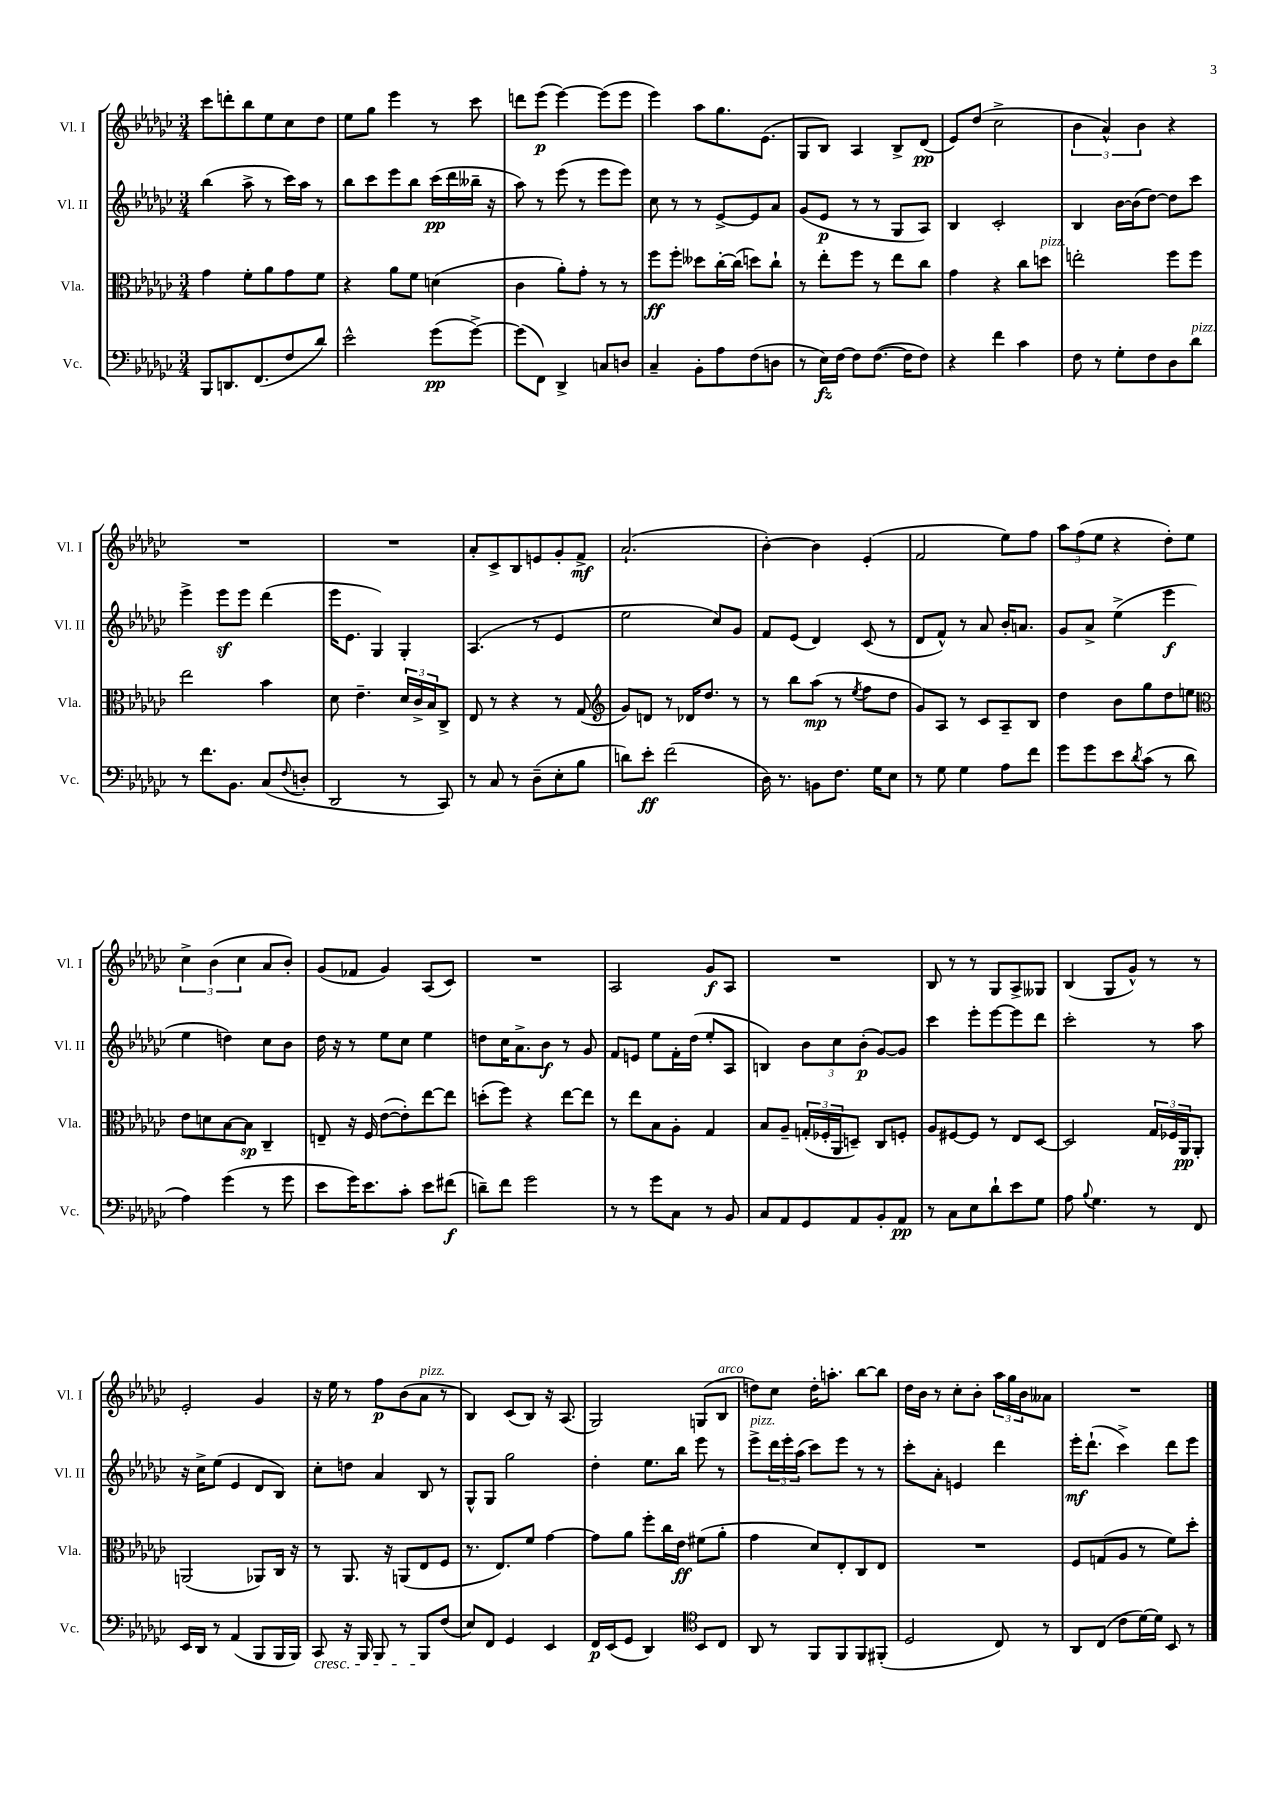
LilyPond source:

<<
\new StaffGroup <<
\new Staff = "s0" \with { instrumentName = "Vl. I" shortInstrumentName = "Vl. I" } {
    \clef treble \key ges \major \numericTimeSignature \time 3/4
    ces'''8 d'''8-. bes''8 ees''8 ces''8 des''8 |
    ees''8 ges''8 ees'''4 r8 ces'''8 |
    d'''8 ees'''8\p( ees'''4~) ees'''8( ees'''8 |
    ees'''4) aes''8 ges''8. ees'8.( |
    ges8 bes8) aes4 bes8-> des'8\pp( |
    ees'8) des''8( ces''2-> |
    \tuplet 3/2 { bes'4 aes'4-^) bes'4 } r4 |
    R2. |
    R2. |
    aes'8-. ces'8-> bes8 e'8 ges'8-. f'8->\mf |
    aes'2.-!( |
    bes'4~-.) bes'4 ees'4-.( |
    f'2 ees''8) f''8 |
    \tuplet 3/2 { aes''8 f''8( ees''8 } r4 des''8-.) ees''8 |
    \tuplet 3/2 { ces''4-> bes'4( ces''4 } aes'8 bes'8-.) |
    ges'8( fes'8 ges'4) aes8( ces'8) |
    R2. |
    aes2 ges'8\f aes8 |
    R2. |
    bes8 r8 r8 ges8 aes8-> geses8 |
    bes4( ges8 ges'8-^) r8 r8 |
    ees'2-. ges'4 |
    r16 ees''16 r8 f''8\p bes'8( aes'8^\markup { \italic "pizz." } r8 |
    bes4) ces'8( bes8) r16 aes8.( |
    ges2) g8( bes8^\markup { \italic "arco" } |
    d''8) ces''8 d''16-. a''8.-. bes''8~ bes''8 |
    des''16 bes'16 r8 ces''8-. bes'8-. \tuplet 3/2 { aes''16 ges''16 bes'16 } aeses'8 |
    R2. \bar "|." |
}
\new Staff = "s1" \with { instrumentName = "Vl. II" shortInstrumentName = "Vl. II" } {
    \clef treble \key ges \major \numericTimeSignature \time 3/4
    bes''4( aes''8-> r8 ces'''16) aes''16 r8 |
    bes''8 ces'''8 ees'''8 bes''8 ces'''16\pp( des'''16 beses''16-- r16 |
    aes''8) r8 ees'''8( r8 ees'''8 ees'''8) |
    ces''8 r8 r8 ees'8~-> ees'8 aes'8 |
    ges'8( ees'8\p r8 r8 ges8 aes8) |
    bes4 ces'2-. |
    bes4 bes'16~ bes'16( des''8~) des''8 ces'''8 |
    ees'''4-> ees'''8\sf ees'''8 des'''4( |
    ees'''16 ees'8. ges4) ges4-. |
    aes4.( r8 ees'4 |
    ees''2 ces''8) ges'8 |
    f'8 ees'8( des'4) ces'8( r8 |
    des'8 f'8-^) r8 aes'8 bes'16-. a'8. |
    ges'8 aes'8-> ees''4->( ees'''4\f |
    ees''4 d''4) ces''8 bes'8 |
    des''16 r16 r8 ees''8 ces''8 ees''4 |
    d''8 ces''16 aes'8.-> bes'8\f r8 ges'8 |
    f'8 e'8 ees''8 f'16-. des''16( ees''8-. aes8 |
    b4) \tuplet 3/2 { bes'8 ces''8 bes'8-.\p( } ges'8~) ges'8 |
    ces'''4 ees'''8-. ees'''8~ ees'''8 des'''8 |
    ces'''2-. r8 aes''8 |
    r16 ces''16-> ees''8( ees'4 des'8 bes8) |
    ces''8-. d''8 aes'4 bes8 r8 |
    ges8-^ ges8 ges''2 |
    des''4-. ees''8. bes''16 ees'''8 r8 |
    ees'''8->^\markup { \italic "pizz." } \tuplet 3/2 { des'''16 ees'''16-. aes''16( } ces'''8) ees'''8 r8 r8 |
    ces'''8-. aes'8-. e'4 des'''4 |
    ees'''16-.\mf des'''8.-!( ces'''4->) des'''8 ees'''8 \bar "|." |
}
\new Staff = "s2" \with { instrumentName = "Vla." shortInstrumentName = "Vla." } {
    \clef alto \key ges \major \numericTimeSignature \time 3/4
    ges'4 f'8-. aes'8 ges'8 f'8 |
    r4 aes'8 f'8 d'4( |
    ces'4 aes'8-.) ges'8-. r8 r8 |
    f''8\ff f''8-. deses''8 ces''16~-. ces''16( d''8) ces''8-! |
    r8 ees''8-. f''8 r8 ees''8 ces''8 |
    ges'4 r4 ces''8 d''8^\markup { \italic "pizz." } |
    e''2-. f''8 f''8 |
    ees''2 bes'4 |
    des'8 ees'4.-- \tuplet 3/2 { des'16 ces'16-> bes16 } ces8-> |
    ees8 r8 r4 r8 ges8( |
    \clef treble ges'8) d'8 r8 des'16 des''8. r8 |
    r8 bes''8 aes''8\mp( r8 \acciaccatura { ees''8 } f''8 des''8 |
    ges'8) aes8 r8 ces'8 aes8-- bes8 |
    des''4 bes'8 ges''8 des''8 e''8 |
    \clef alto ees'8 d'8 bes8~ bes8\sp ces4-- |
    e8-- r16 f16 ees'8~( ees'8-.) ees''8~ ees''8 |
    d''8-.( f''8) r4 ees''8~ ees''8 |
    r8 ees''8 bes8 aes8-. ges4 |
    bes8 aes8-- \tuplet 3/2 { g16-.( fes16-. aes,16 } d8--) ces8 f8-. |
    aes8 fis8~ fis8 r8 ees8 des8~ |
    des2 \tuplet 3/2 { ges16 fes16 aes,16\pp } aes,8-. |
    a,2( aes,8) ces16 r16 |
    r8 aes,8. r16 a,8( ees8 f8 |
    r8. ees8.) f'8 ges'4~ |
    ges'8 aes'8 f''8-. ces''16 ees'16\ff fis'8( aes'8-. |
    ges'4 des'8) ees8-. ces8 ees8 |
    R2. |
    f8 g8( aes8 r8 f'8) des''8-. \bar "|." |
}
\new Staff = "s3" \with { instrumentName = "Vc." shortInstrumentName = "Vc." } {
    \clef bass \key ges \major \numericTimeSignature \time 3/4
    bes,,8 d,8. f,8.( f8 des'8) |
    ees'2-^ ges'8\pp( ges'8~->) |
    ges'8( f,8) des,4-> c8 d8 |
    ces4-- bes,8-. aes8 f8( d8 |
    r8 ees16\fz) f16~ f8 f8.~( f16 f8) |
    r4 f'4 ces'4 |
    f8 r8 ges8-. f8 des8 des'8^\markup { \italic "pizz." } |
    r8 f'8. bes,8. ces8( \appoggiatura { f8 } d8-. |
    des,2 r8 ces,8) |
    r8 ces8 r8 des8--( ees8-. bes8 |
    d'8) ees'8-.\ff f'2( |
    des16) r8. b,8 f8. ges16 ees8 |
    r8 ges8 ges4 aes8 f'8 |
    ges'8 ges'8 ees'8 \acciaccatura { des'8 } ces'8( r8 des'8 |
    aes4) ges'4( r8 ges'8 |
    ees'8 ges'16) ees'8. ces'8-. ees'8 fis'8\f( |
    d'8--) f'8 ges'2 |
    r8 r8 ges'8 ces8 r8 bes,8 |
    ces8 aes,8 ges,8 aes,8 bes,8-. aes,8\pp |
    r8 ces8 ees8 des'8-! ees'8 ges8 |
    aes8 \appoggiatura { bes8 } ges4. r8 f,8 |
    ees,16 des,16 r8 aes,4( bes,,8 bes,,16 bes,,16) |
    ces,8\cresc r16 bes,,16 bes,,8 r8 bes,,8\! f8( |
    ees8) f,8 ges,4 ees,4 |
    f,16\p ees,16( ges,8 des,4) \clef tenor bes,8 ces8 |
    aes,8 r8 f,8 f,8 f,8 fis,8-.( |
    des2 ces8) r8 |
    aes,8 ces8( ces'8 des'16~) des'16 bes,8 r8 \bar "|." |
}
>>
>>
\layout { \context { \Score \remove "Bar_number_engraver" } }
